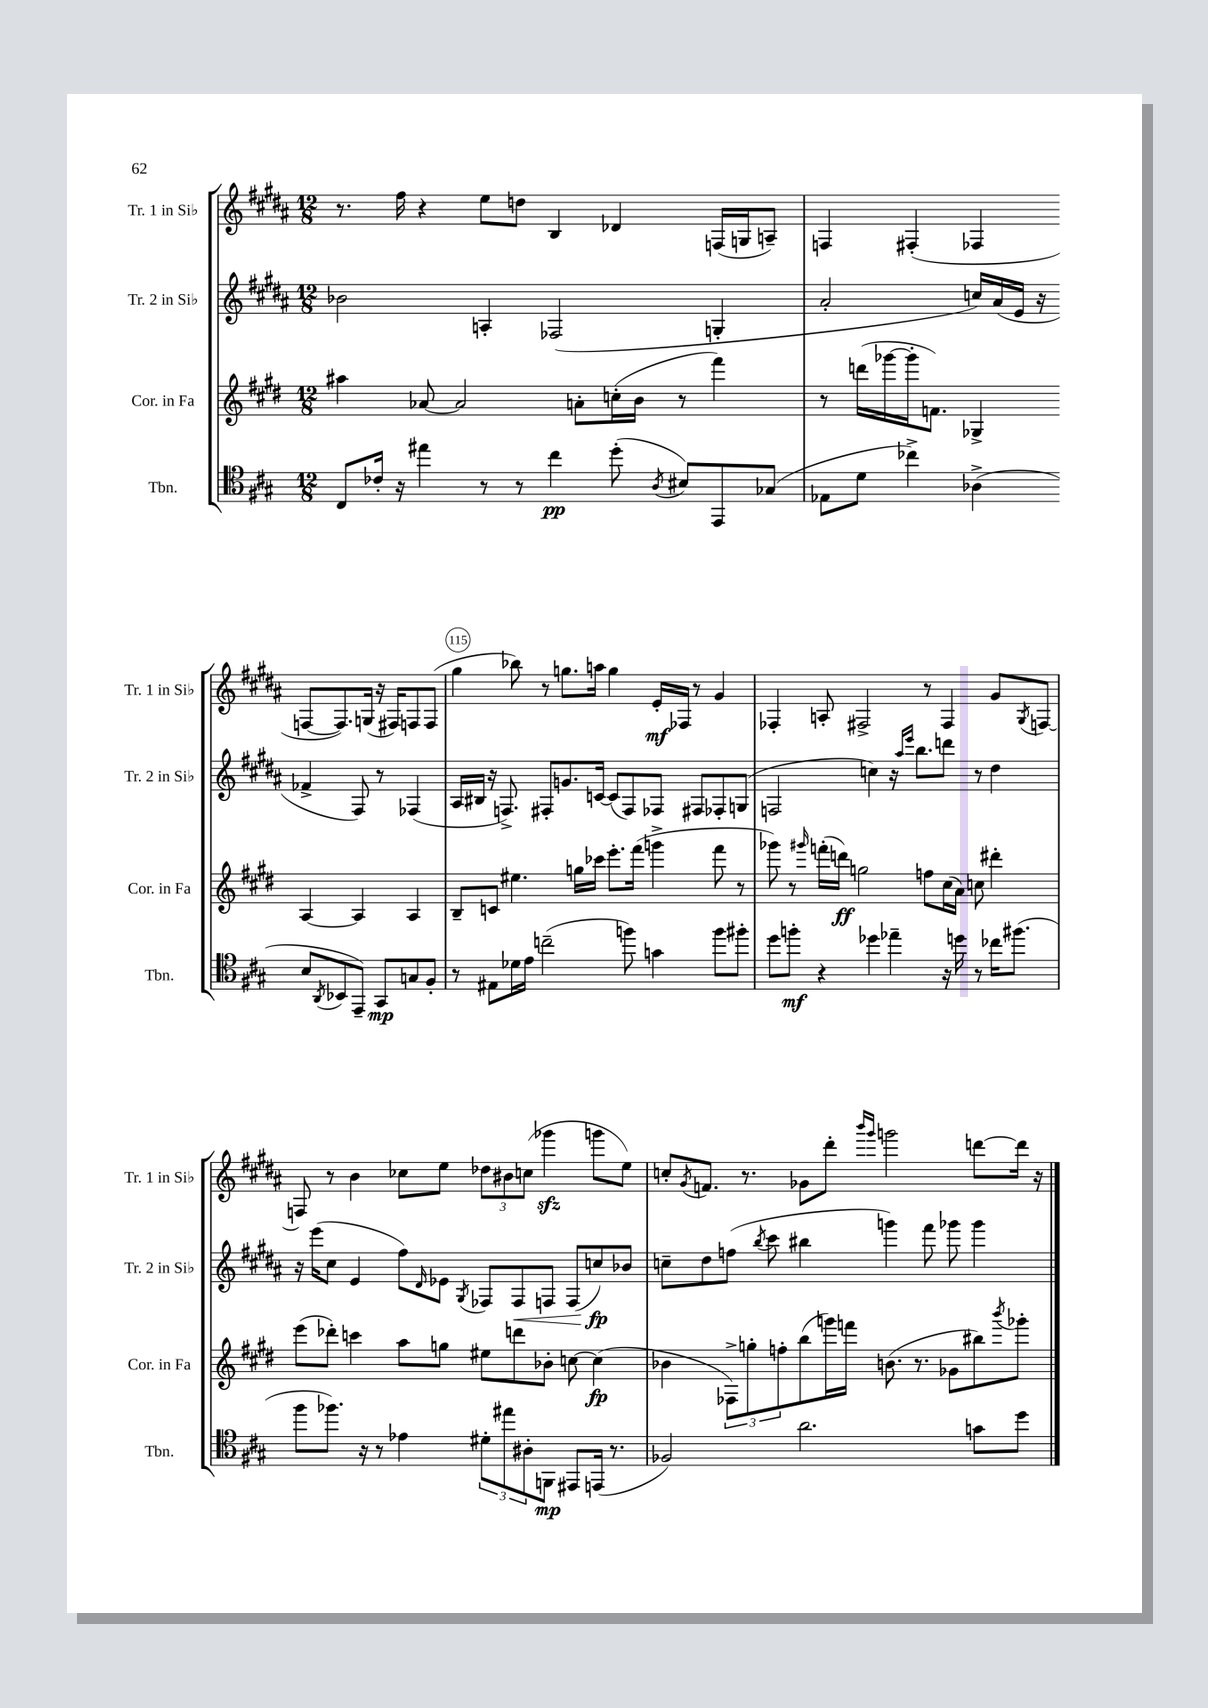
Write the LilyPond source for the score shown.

<<
\new StaffGroup <<
\new Staff = "s0" \with { instrumentName = "Tr. 1 in Sib" shortInstrumentName = "Tr. 1 in Sib" } {
    \clef treble \key b \major \numericTimeSignature \time 12/8
    r8. fis''16 r4 e''8 d''8 b4 des'4 f16( g16 a8--) |
    f4 fis4-.( fes4 f8~ f8.) g16( r16 fis16) f8 f8( |
    gis''4 bes''8) r8 g''8. a''16 g''4 e'16-.\mf fes16 r8 gis'4 |
    fes4-. a8-. fis2-> r8 fis4 gis'8 \acciaccatura { gis8 } f8~ |
    f8 r8 b'4 ces''8 e''8 \tuplet 3/2 { des''8 bis'8 c''8( } ges'''4\sfz g'''8 e''8) |
    c''8-. \acciaccatura { gis'8 } f'8. r8. ges'8 dis'''8-. \grace { b'''16 gis'''16 } g'''2 d'''8~ d'''16 r16 \bar "|." |
}
\new Staff = "s1" \with { instrumentName = "Tr. 2 in Sib" shortInstrumentName = "Tr. 2 in Sib" } {
    \clef treble \key b \major \numericTimeSignature \time 12/8
    bes'2 a4-. fes2( g4-. |
    ais'2-. c''16) ais'16( e'16 r16 fes'4-> fis8) r8 fes4( |
    ais16 bis16 r16 f8.->) fis8-. g'8. c'16~ c'8( fis8) fes8 fis8 fes8-. g8( |
    f2 c''4) r16 \grace { ais''16 e'''16 } b''8. d'''8 r8 dis''4 |
    r16 e'''16( cis''8 e'4 fis''8) \grace { dis'16 } ees'8 \acciaccatura { gis8 } fes8 fes8\< f8 f8( c''8\fp\!) bes'8 |
    c''8-- dis''8 f''8( \acciaccatura { b''8 } cis'''8 bis''4 g'''4) fis'''8 ges'''8 ges'''4 \bar "|." |
}
\new Staff = "s2" \with { instrumentName = "Cor. in Fa" shortInstrumentName = "Cor. in Fa" } {
    \clef treble \key e \major \numericTimeSignature \time 12/8
    ais''4 aes'8~ aes'2 a'8-. c''16-.( b'16 r8 fis'''4) |
    r8 d'''16( ges'''16~ ges'''16-. f'8.) ges4-> a4~ a4 a4 |
    b8-- c'8 eis''4. g''16 ces'''16 e'''8.-. fis'''16( g'''4-> fis'''8 r8 |
    ges'''8) r8 \grace { gis'''16 } f'''16-.( d'''16\ff) g''2 f''8 cis''16( a'16) c''8 dis'''4-. |
    e'''8( des'''8-.) c'''4 a''8 g''8 eis''8 d'''8 bes'8-. c''8~ c''4\fp( |
    bes'4 \tuplet 3/2 { fes8->) g''8-. f''8-. } b''8( g'''16) f'''16 b'8.( r8. ges'8 bis''8) \acciaccatura { b'''8 } ges'''8-. \bar "|." |
}
\new Staff = "s3" \with { instrumentName = "Tbn." shortInstrumentName = "Tbn." } {
    \clef tenor \key a \major \numericTimeSignature \time 12/8
    cis8 ces'16-. r16 eis''4 r8 r8 cis''4\pp d''8-.( \acciaccatura { a8 } bis8) e,8 ges8( |
    ees8 d'8 ces''4->) aes4->( b8 \acciaccatura { a,8 } bes,8 e,8--) gis,8\mp g8 fis8-. |
    r8 eis8 des'16 e'16 c''2--( f''8) g'4 f''8 fis''8-. |
    d''8 f''8-.\mf r4 des''4 ees''4-- r16 d''16 r8 ces''16 fis''8.( |
    fis''8 fes''8.) r16 r8 ees'4 \tuplet 3/2 { dis'8-. eis''8 ais8-. } f,8\mp eis,8 e,16( r8. |
    fes2) a'2. g'8 d''8 \bar "|." |
}
>>
>>
\layout { \context { \Score currentBarNumber = #113 \override BarNumber.break-visibility = ##(#f #t #t) barNumberVisibility = #(every-nth-bar-number-visible 5) \override BarNumber.stencil = #(make-stencil-circler 0.1 0.3 ly:text-interface::print) } }
